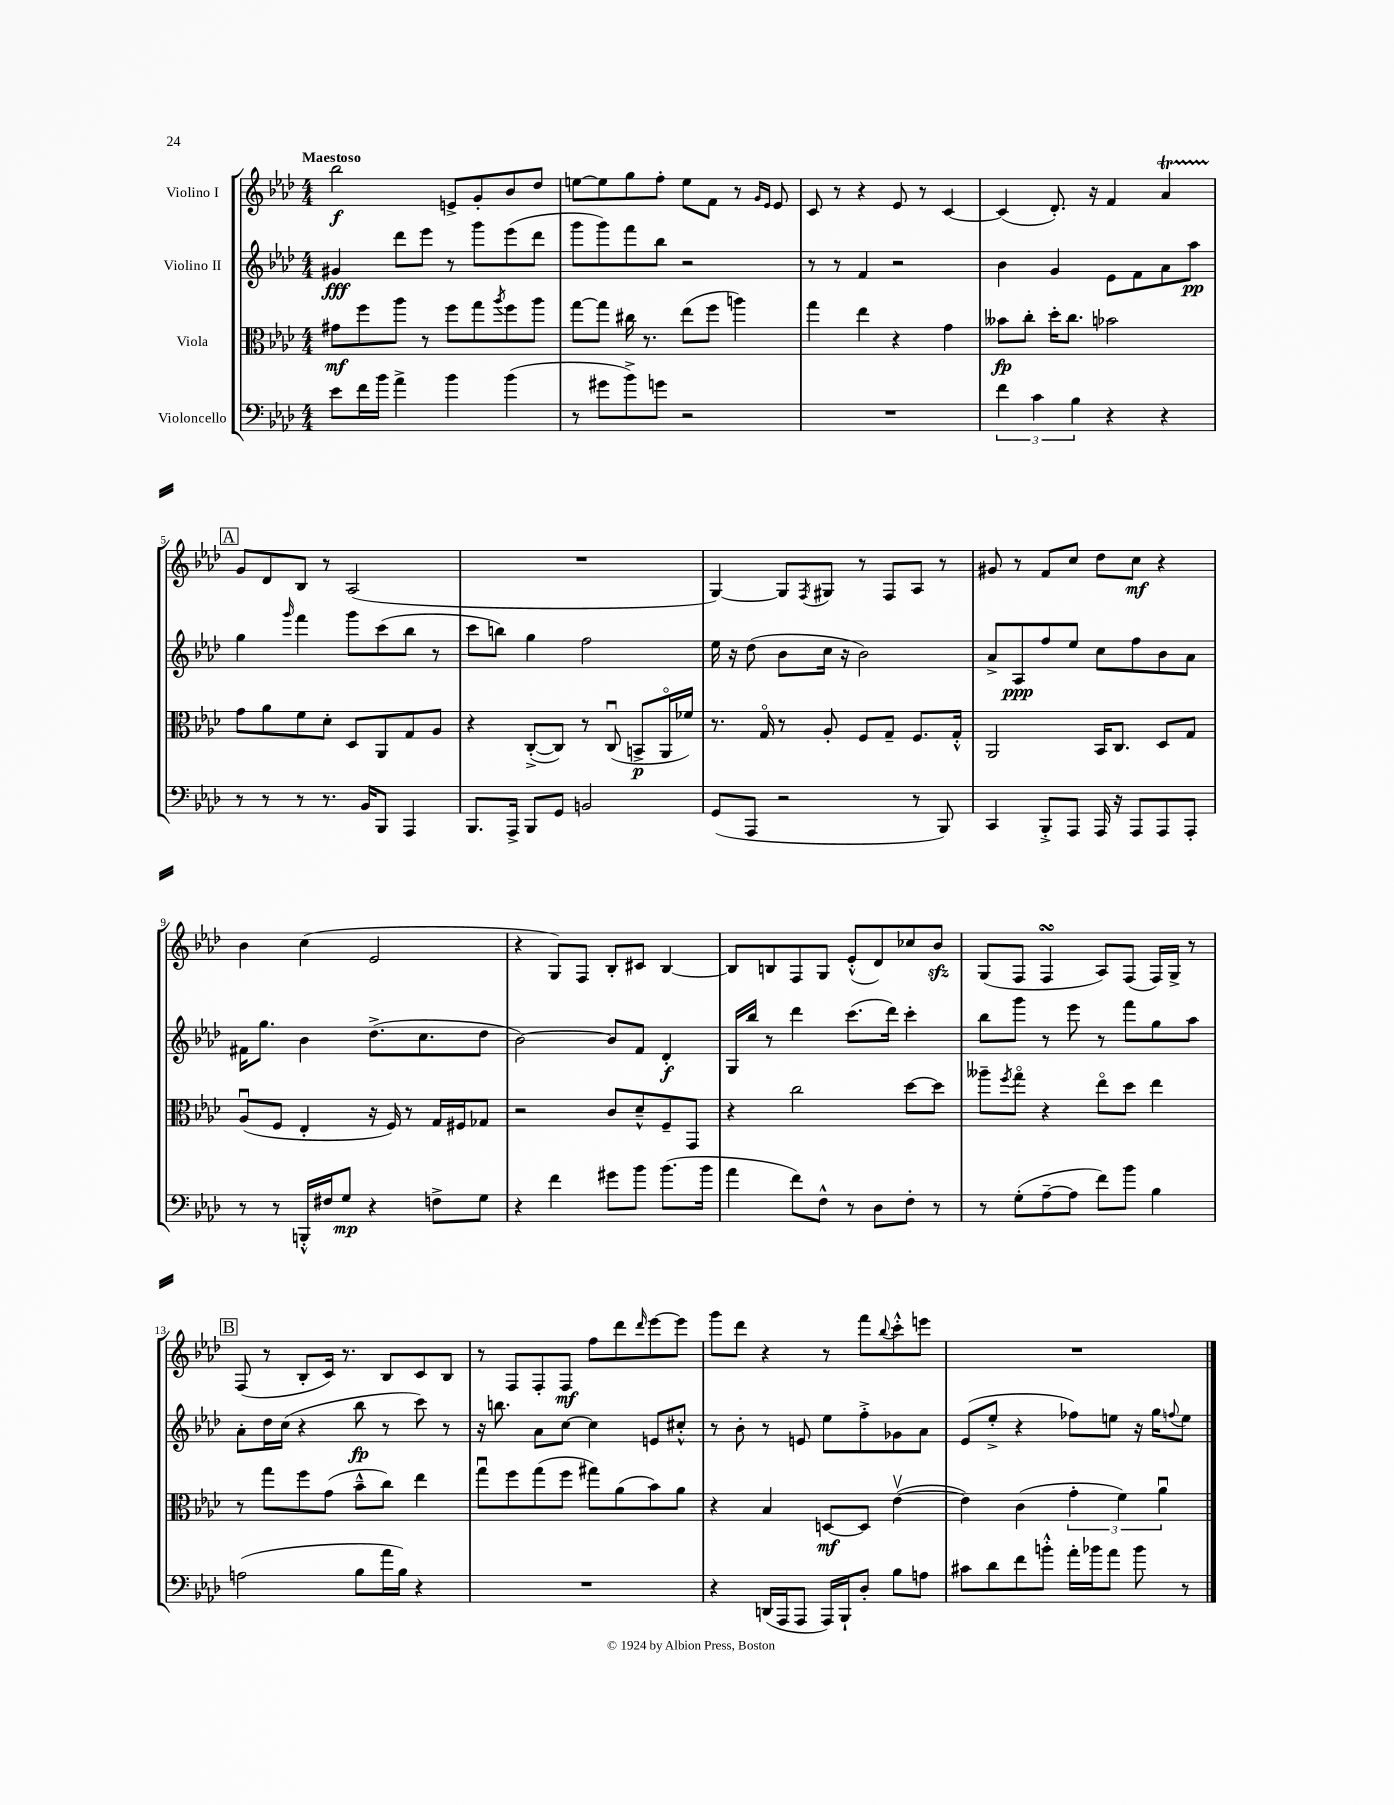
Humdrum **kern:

**kern	**kern	**kern	**kern
*staff4	*staff3	*staff2	*staff1
*clefF4	*clefC3	*clefG2	*clefG2
*k[b-e-a-d-]	*k[b-e-a-d-]	*k[b-e-a-d-]	*k[b-e-a-d-]
*M4/4	*M4/4	*M4/4	*M4/4
8e-\L	8g#\L	4g#/	2bb-\
16f\L	8ff\	.	.
16b-\JJ	.	.	.
4a-^\	8aa-\J	8ddd-\L	.
.	8r	8eee-\J	.
4b-\	8ff\L	8r	8e^/L
.	8gg\	8ggg\L	8g'/
.	8qaa-/	.	.
(4b-\	8ff\	(8eee-\	8b-/
.	8aa-\J	8ddd-\J	8dd-/J
=	=	=	=
8r	[8gg\L	8ggg\L	[8ee\L
8g#\L	8gg\]J	8ggg\)	8ee\]
8b-^\)	16cc#\	8fff\	8gg\
.	8.r	.	.
8g\J	.	8bb-\J	8ff'\J
2r	(8ee-\L	2r	8ee\L
.	8ff\J	.	8f\J
.	4aa\)	.	8r
.	.	.	16qqg/LL
.	.	.	16qqe-/JJ
.	.	.	8e-/
=	=	=	=
1r	4gg\	8r	8c/
.	.	8r	8r
.	4ee-\	4f/	4r
.	4r	2r	8e-/
.	.	.	8r
.	4g\	.	[4c/
=	=	=	=
6f\	8b--\L	4b-\	(4c/]
.	8cc'\J	.	.
6c\	.	.	.
.	16dd-'\LK	4g/	8.d-'/)
.	8.cc\J	.	.
6B-\	.	.	.
.	.	.	16r
4r	2b-\	8e-\L	4f/
.	.	8f\	.
4r	.	8a-\	4a-/
.	.	8aa-\J	.
=	=	=	=
8r	8g\L	4gg\	8g/L
8r	8a-\	.	8d-/
.	.	16qqggg/	.
8r	8f\	4fff\	8B-/J
8.r	8d-'\J	.	8r
.	8D-/L	8ggg\L	(2A-/
16BB-/LK	.	.	.
8BBB-/J	8AA-/	(8ccc\	.
4AAA-/	8G/	8bb-\J	.
.	8A-/J	8r	.
=	=	=	=
8.BBB-/L	4r	8ccc\L	1r
.	.	8bb\J)	.
16AAA-^/Jk	.	.	.
8BBB-/L	([8C'^/L	4gg\	.
8GG/J	8C/]J)	.	.
2BB/	8r	2ff\	.
.	(8Cu/	.	.
.	8BB^/L	.	.
.	16AA-o/L	.	.
.	16f-/JJ)	.	.
=	=	=	=
(8GG/L	8.r	16ee-\	[4G/)
.	.	16r	.
8AAA-/J	.	(8dd-\	.
.	16Go/	.	.
2r	8r	8b-\L	8G/]L
.	.	.	8qF/
.	8A-'/	16cc\Jk	8G#/J
.	.	16r	.
.	8F/L	2b-\)	8r
.	8G~/J	.	8F/L
8r	8.F/L	.	8A-/J
8BBB-/)	.	.	8r
.	16G'^^/Jk	.	.
=	=	=	=
4CC/	2AA-/	8a-^/L	8g#/
.	.	8A-/	8r
8BBB-'^/L	.	8ff/	8f/L
8AAA-/J	.	8ee-/J	8cc/J
16AAA-/	16BB-/LK	8cc\L	8dd-\L
16r	8.C/J	.	.
8AAA-/L	.	8ff\	8cc\J
8AAA-/	8D-/L	8b-\	4r
8AAA-'/J	8G/J	8a-\J	.
=	=	=	=
8r	(8A-u/L	16f#\LK	4b-\
.	.	8.gg\J	.
8r	8F/J	.	.
16BBB'^^/LL	4E-'/	4b-\	(4cc\
16F#/J	.	.	.
8G/J	.	.	.
4r	16r	(8.dd-^\L	2e-/
.	16F/)	.	.
.	8r	.	.
.	.	8.cc\	.
8F^\L	16G/LL	.	.
.	16F#/J	.	.
8G\J	8G-/J	8dd-\J	.
=	=	=	=
4r	2r	[2b-\)	4r
4f\	.	.	8G/L)
.	.	.	8F/J
8g#\L	8c/L	8b-/]L	8B-'/L
8b-\J	8d-~^^/	8f/J	8c#/J
(8.b-\L	8F~/	4d-'/	[4B-/
.	8GG/J	.	.
16b-\Jk	.	.	.
=	=	=	=
4a-\	4r	16G/LL	8B-/]L
.	.	16bb-/JJ	.
.	.	8r	8B/
8f\L)	2cc\	4ddd-\	8F/
8F^^\J	.	.	8G/J
8r	.	(8.ccc\L	(8e-'^^/L
8D-\L	.	.	8d-/)
.	.	16ddd-\Jk)	.
8F'\J	[8dd-\L	4ccc'\	8cc-/
8r	8dd-\]J	.	8b-/J
=	=	=	=
8r	8aa--~\L	8bb-\L	(8G/L
.	8qff/	.	.
(8G'\L	8ggo\J	8ggg\J	8F/J
[8A-~\	4r	8r	4F/
8A-\]J	.	8eee-\	.
8f\L)	8ee-o\L	8r	8A-/L)
8b-\J	8dd-\J	8fff\L	(8F/J
4B-\	4ee-\	8gg\	16F/LL)
.	.	.	16G^/JJ
.	.	8aa-\J	8r
=	=	=	=
(2A\	8r	8a-'\L	(8F/
.	8gg\L	16dd-\L	8r
.	.	(16cc\JJ	.
.	8ff\	4r	8B-'/L
.	(8g\J	.	16c/Jk)
.	.	.	8.r
8B-\L	8b-~^^\L	8bb-\	.
16a-\L	8cc\J)	8r	8B-/L
16B-\JJ)	.	.	.
4r	4ee-\	8ccc\)	8c/
.	.	8r	8B-/J
=	=	=	=
1r	8ggu\L	16r	8r
.	.	8.bb\	.
.	8ff\	.	8F/L
.	(8gg\	8a-\L	8F'/
.	8ff\J	[8cc\J	8F/J
.	8gg#\L)	4cc\]	8ff\L
.	(8a-\	.	8ddd-\
.	.	.	16qqddd-/
.	8b-\)	8e/L	[8eee-\
.	8a-\J	8cc#'^^/J	8eee-\]J
=	=	=	=
4r	4r	8r	8ggg\L
.	.	8b-'\	8ddd-\J
(16DD/LL	4B-/	8r	4r
16AAA-/J	.	.	.
8AAA-/J	.	8e/	.
16AAA-/LL)	[8D/L	8ee-\L	8r
16BBB-`/J	.	.	.
8D-'/J	8D/]J	8ff'^\	8fff\L
.	.	.	8qqbb-/
8B-\L	([4e-v\	8g-\	8ccc'^^\
8A\J	.	8a-\J	8eee\J
=	=	=	=
8c#\L	4e-\])	(8e-/L	1r
8d-\	.	8ee-'^/J	.
8f\	(4c\	4r	.
8b'^^\J	.	.	.
16a-'\LL	6g'\	8ff-\L)	.
16b-\J	.	.	.
8a-\J	.	8ee\J	.
.	6f\)	.	.
8b-\	.	16r	.
.	.	16gg\LK	.
.	6a-u\	.	.
.	.	8qqff/	.
8r	.	8ee\J	.
==	==	==	==
*-	*-	*-	*-
